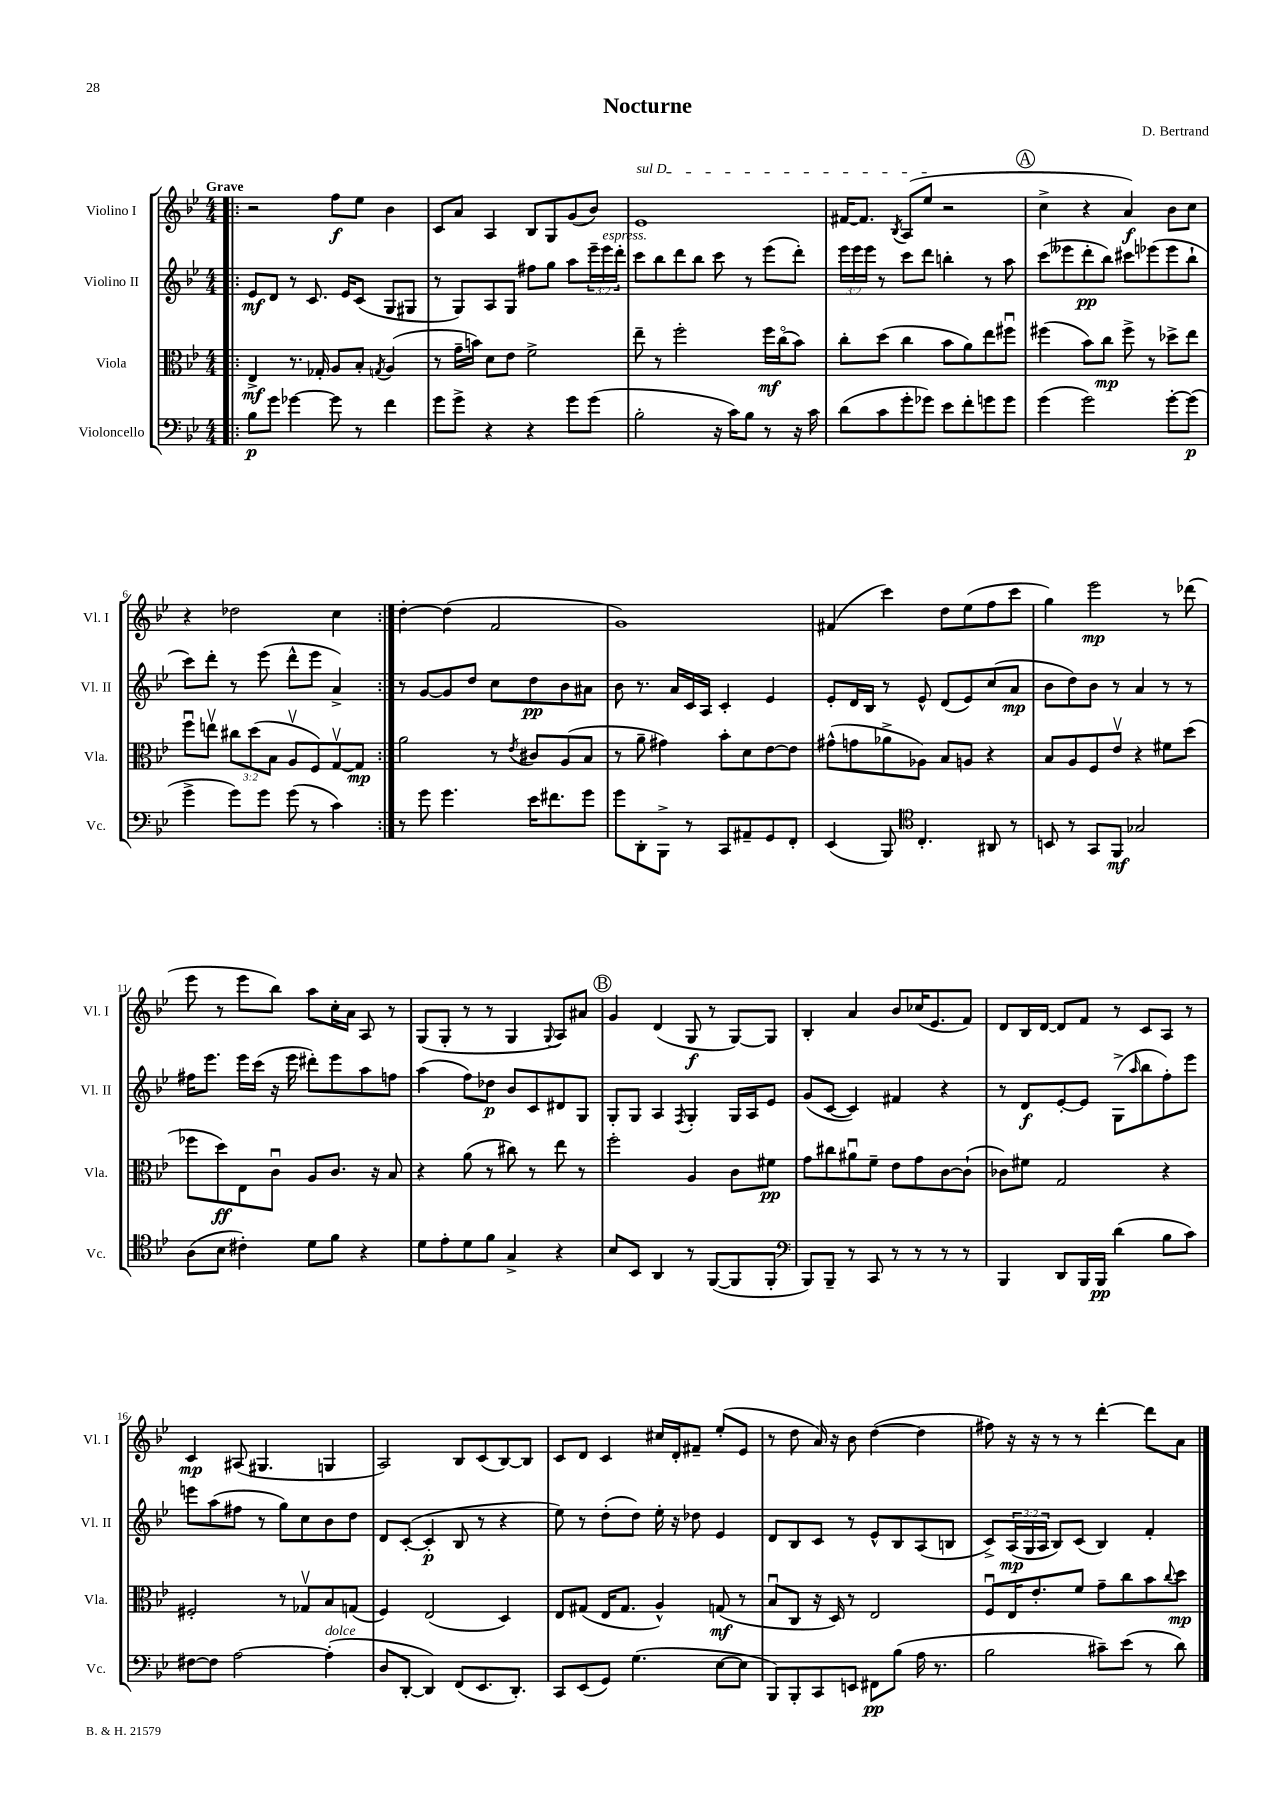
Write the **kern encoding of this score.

**kern	**dynam	**kern	**dynam	**kern	**dynam	**kern	**dynam
*part4	*part4	*part3	*part3	*part2	*part2	*part1	*part1
*staff4	*staff4	*staff3	*staff3	*staff2	*staff2	*staff1	*staff1
*I"Violoncello	*	*I"Viola	*	*I"Violino II	*	*I"Violino I	*
*I'Vc.	*	*I'Vla.	*	*I'Vl. II	*	*I'Vl. I	*
*clefF4	*	*clefC3	*	*clefG2	*	*clefG2	*
*k[b-e-]	*	*k[b-e-]	*	*k[b-e-]	*	*k[b-e-]	*
*M4/4	*	*M4/4	*	*M4/4	*	*M4/4	*
=1!|:	=1!|:	=1!|:	=1!|:	=1!|:	=1!|:	=1!|:	=1!|:
!	!	!	!	!	!	!LO:TX:a:B:t=Grave	!
8B-\L	p	4E-^/	mf	8e-/L	mf	2r	.
8g\J	.	.	.	8d/J	.	.	.
[4g-X\	.	8.r	.	8r	.	.	.
.	.	.	.	8.c/	.	.	.
.	.	16G-X'/	.	.	.	.	.
8g-\]	.	8A/L	.	.	.	8ff\L	f
.	.	.	.	16e-/KL	.	.	.
8r	.	8B-'/J	.	(8c/J	.	8ee-\J	.
.	.	8qGn/	.	.	.	.	.
4f\	.	(4A/	.	8G/L	.	4b-\	.
.	.	.	.	8G#X/J	.	.	.
=2	=2	=2	=2	=2	=2	=2	=2
8g\L	.	8r	.	8r	.	8c/L	.
8g^\J	.	16g~\LL	.	8G/L)	.	8a/J	.
.	.	16bn\JJ)	.	.	.	.	.
4r	.	8d\L	.	8A/	.	4A/	.
.	.	8e-\J	.	8G/J	.	.	.
4r	.	2f^\	.	8ff#X\L	.	8B-/L	.
.	.	.	.	8gg\J	.	8G/	.
8g\L	.	.	.	8aa\L	.	(8g/	.
(8g\J	.	.	.	24eee-~\L	.	8b-/J)	.
!	!	!	!	!LO:TX:a:i:t=espress.	!	!	!
.	.	.	.	24eee-\	.	.	.
.	.	.	.	24ddd'\JJ	.	.	.
=3	=3	=3	=3	=3	=3	=3	=3
!	!	!	!	!	!	!LO:TX:a:i:t=sul D	!
2B-'\	.	8ee-~\	.	8ccc\L	.	1e-	.
.	.	8r	.	8bb-\	.	.	.
.	.	2ff'\	.	8ddd\	.	.	.
.	.	.	.	8bb-\J	.	.	.
16r	.	.	.	8ccc\	.	.	.
16c\KL)	.	.	.	.	.	.	.
8B-\J	.	.	.	8r	.	.	.
8r	.	16ff\LL	mf	(8eee-\L	.	.	.
.	.	(16cc\J	.	.	.	.	.
16r	.	8b-\J)	.	8ddd'\J)	.	.	.
16c\	.	.	.	.	.	.	.
=4	=4	=4	=4	=4	=4	=4	=4
(8d\L	.	8cc'\L	.	24eee-\LL	.	[16f#X/KL	.
.	.	.	.	24eee-\	.	.	.
.	.	.	.	.	.	8.f#/J]	.
.	.	.	.	24eee-\JJ	.	.	.
8c\	.	(8dd\J	.	8r	.	.	.
.	.	.	.	.	.	8qB-/	.
8g'\	.	4cc\	.	8ccc\L	.	(8A/L	.
8g-X\J)	.	.	.	8ddd\J	.	8ee-/J	.
8e-\L	.	8b-\L	.	4bbn'\	.	2r	.
8f'\	.	8a\)	.	.	.	.	.
8gn\	.	8ee-\	.	8r	.	.	.
8g\J	.	8ff#Xu\J	.	8aa\	.	.	.
!!LO:REH:place=s1:t=A
=5	=5	=5	=5	=5	=5	=5	=5
(4g\	.	(4ff#X\	.	(8ccc\L	.	4cc^\	.
.	.	.	.	8eee--X\	.	.	.
2g\)	.	8b-\L)	.	8ddd'\	pp	4r	.
.	.	8cc\J	mp	8bb-\J)	.	.	.
.	.	8ff#^\	.	8ccc#X\L	.	4a/)	f
.	.	8r	.	(8eee-X\	.	.	.
[8g'\L	.	8dd-X^\L	.	8eee-\	.	8b-\L	.
(8g\J]	p	8ee-\J	.	8bb-`\J	.	8cc\J	.
!!LO:LB:g=z
=6	=6	=6	=6	=6	=6	=6	=6
4g^\	.	8ffu\L	.	8ccc\L)	.	4r	.
.	.	8eenv\J	.	8ddd'\J	.	.	.
8g\L)	.	12cc#X\L	.	8r	.	2dd-X\	.
.	.	(12dd\	.	.	.	.	.
8g\J	.	.	.	(8eee-\	.	.	.
.	.	12B-\J	.	.	.	.	.
(8g\	.	8Av/L	.	8ddd^^\L	.	.	.
8r	.	8F/)	.	8eee-\J	.	.	.
4c\)	.	[8Gv/	.	4a^/)	.	4cc\	.
.	.	8G/J]	mp	.	.	.	.
=7:|!	=7:|!	=7:|!	=7:|!	=7:|!	=7:|!	=7:|!	=7:|!
8r	.	2a\	.	8r	.	[4dd'\	.
8g\	.	.	.	[8g/L	.	.	.
4.g\	.	.	.	8g/]	.	(4dd\]	.
.	.	.	.	8dd/J	.	.	.
.	.	8r	.	8cc\L	.	2f/	.
.	.	8qe-/	.	.	.	.	.
16e-\KL	.	8c#X/L	.	8dd\	pp	.	.
8.f#X\	.	.	.	.	.	.	.
.	.	(8A/	.	8b-\	.	.	.
8g\J	.	8B-/J	.	8a#X\J	.	.	.
=8	=8	=8	=8	=8	=8	=8	=8
8g\L	.	8r	.	8b-\	.	1g)	.
8DD'\	.	8a~\	.	8.r	.	.	.
8BBB-^\J	.	4g#X\)	.	.	.	.	.
.	.	.	.	16a/LL	.	.	.
8r	.	.	.	16c/	.	.	.
.	.	.	.	16A/JJ	.	.	.
8CC/L	.	8b-'\L	.	4c'/	.	.	.
8AA#X~/	.	8d\	.	.	.	.	.
8GG/	.	[8e-\	.	4e-/	.	.	.
8FF'/J	.	8e-\J]	.	.	.	.	.
=9	=9	=9	=9	=9	=9	=9	=9
(4EE-/	.	(8g#X^^\L	.	8e-'/L	.	(4f#X/	.
.	.	8gn\	.	16d/L	.	.	.
.	.	.	.	16B-/JJ	.	.	.
8BBB-/)	.	8a-X^\	.	8r	.	4ccc\)	.
*clefC4	*	*	*	*	*	*	*
4.C'/	.	8A-X\J)	.	8e-^^/	.	.	.
.	.	8B-/L	.	(8d/L	.	8dd\L	.
.	.	8An/J	.	8e-/)	.	(8ee-\	.
8AA#X/	.	4r	.	(8cc/	.	8ff\	.
8r	.	.	.	8a/J	mp	8ccc\J	.
=10	=10	=10	=10	=10	=10	=10	=10
8BBn/	.	8B-/L	.	8b-\L	.	4gg\)	.
8r	.	8A/	.	8dd\)	.	.	.
8GG/L	.	8F/	.	8b-\J	.	2eee-\	mp
8FF/J	mf	8e-v/J	.	8r	.	.	.
2G-X/	.	4r	.	4a/	.	.	.
.	.	8f#X\L	.	8r	.	8r	.
.	.	(8dd\J	.	8r	.	(8ddd-X\	.
!!LO:LB:g=z
=11	=11	=11	=11	=11	=11	=11	=11
(8A\L	.	8ff-X\L	.	16ff#X\KL	.	8eee-\	.
.	.	.	.	8.eee-\J	.	.	.
8B-\J	.	8dd\)	ff	.	.	8r	.
4c#X'\)	.	8E-\	.	16eee-\LL	.	8eee-\L	.
.	.	.	.	(16ccc\JJ	.	.	.
.	.	8cu\J	.	16r	.	8bb-\J)	.
.	.	.	.	16eee-\	.	.	.
8d\L	.	8A/L	.	8ddd#X'\L)	.	8aa\L	.
8f\J	.	8.c/J	.	8eee-\	.	16cc'\L	.
.	.	.	.	.	.	16a\JJ	.
4r	.	.	.	8aa\	.	8A/	.
.	.	16r	.	.	.	.	.
.	.	8B-/	.	8ffn\J	.	8r	.
=12	=12	=12	=12	=12	=12	=12	=12
8d\L	.	4r	.	(4aa\	.	(8G/L	.
8e-'\	.	.	.	.	.	8G'/J	.
8d\	.	(8a\	.	8ff\L)	.	8r	.
8f\J	.	8r	.	8dd-X\J	p	8r	.
4G^/	.	8cc#X\)	.	8b-/L	.	4G/	.
.	.	8r	.	8c/	.	.	.
.	.	.	.	.	.	8qqG/	.
4r	.	8ee-\	.	8d#X/	.	8A/L)	.
.	.	8r	.	8G/J	.	8a#X/J	.
!!LO:REH:place=s1:t=B
=13	=13	=13	=13	=13	=13	=13	=13
8B-/L	.	2ff'\	.	8G'/L	.	4g/	.
8BB-/J	.	.	.	8G/J	.	.	.
4AA/	.	.	.	4A/	.	(4d/	.
.	.	.	.	8qF/	.	.	.
8r	.	4A/	.	4G'/	.	8G/	f
([8FF/L	.	.	.	.	.	8r	.
8FF/]	.	8c\L	.	16G/LL	.	[8G/L)	.
.	.	.	.	16A/J	.	.	.
8FF'/J	.	8f#X\J	pp	8e-/J	.	8G/J]	.
=14	=14	=14	=14	=14	=14	=14	=14
*clefF4	*	*	*	*	*	*	*
8BBB-/L)	.	8g\L	.	(8g/L	.	4B-'/	.
8BBB-~/J	.	8cc#X\	.	[8c/J	.	.	.
8r	.	8a#Xu\	.	4c/])	.	4a/	.
8CC/	.	8f~\J	.	.	.	.	.
8r	.	8e-\L	.	4f#X/	.	8b-/L	.
8r	.	8g\	.	.	.	(16cc-X/K	.
.	.	.	.	.	.	8.e-/	.
8r	.	[8c\	.	4r	.	.	.
8r	.	(8c`\J]	.	.	.	8f/J)	.
=15	=15	=15	=15	=15	=15	=15	=15
4BBB-/	.	8c-X\L)	.	8r	.	8d/L	.
.	.	8f#X\J	.	8d/L	f	16B-/L	.
.	.	.	.	.	.	[16d/JJ	.
8DD/L	.	2G/	.	[8e-'/	.	8d/L]	.
16BBB-/L	.	.	.	8e-/J]	.	8f/J	.
16BBB-/JJ	pp	.	.	.	.	.	.
(4d\	.	.	.	(8G^\L	.	8r	.
.	.	.	.	16qqaa/	.	.	.
.	.	.	.	8bb-\	.	8c/L	.
8B-\L	.	4r	.	8ff'\)	.	8A/J	.
8c\J)	.	.	.	8eee-\J	.	8r	.
!!LO:LB:g=z
=16	=16	=16	=16	=16	=16	=16	=16
[8F#X\L	.	2F#X'/	.	8eeen\L	.	4c/	mp
8F#\J]	.	.	.	(8aa\	.	.	.
[2A\	.	.	.	8ff#X\J	.	(8A#X/	.
.	.	.	.	8r	.	4.G#X/	.
.	.	8r	.	8gg\L)	.	.	.
.	.	8G-Xv/L	.	8cc\	.	.	.
!LO:TX:a:i:t=dolce	!	!	!	!	!	!	!
(4A'\]	.	8B-/	.	8b-\	.	4Gn/	.
.	.	(8Gn/J	.	8dd\J	.	.	.
=17	=17	=17	=17	=17	=17	=17	=17
8D/L	.	4F/)	.	8d/L	.	2A/)	.
[8DD'/J	.	.	.	([8c'/J	.	.	.
4DD/])	.	(2E-/	.	4c'/]	p	.	.
(8FF/L	.	.	.	8B-/	.	8B-/L	.
8.EE-/	.	.	.	8r	.	(8c/	.
.	.	4D/)	.	4r	.	[8B-/)	.
8.DD'/J)	.	.	.	.	.	.	.
.	.	.	.	.	.	8B-/J]	.
=18	=18	=18	=18	=18	=18	=18	=18
8CC/L	.	8E-/L	.	8ee-\)	.	8c/L	.
(8EE-/	.	(8G#X/J	.	8r	.	8d/J	.
8GG/J)	.	16E-/KL	.	(8dd'\L	.	4c/	.
.	.	8.G#/J	.	.	.	.	.
(4.G\	.	.	.	8dd\J)	.	.	.
.	.	4A^^/)	.	16ee-'\	.	16cc#X/LL	.
.	.	.	.	16r	.	16d'/J	.
.	.	.	.	8dd-X\	.	8f#X~/J	.
[8E-\L	.	(8Gn/	mf	4e-/	.	(8ee-'/L	.
8E-\J]	.	8r	.	.	.	8e-/J	.
=19	=19	=19	=19	=19	=19	=19	=19
8BBB-/L)	.	8B-u/L	.	8d/L	.	8r	.
8BBB-'/	.	8C/J	.	8B-/	.	8dd\	.
8CC/	.	16r	.	8c/J	.	16a/)	.
.	.	16D/)	.	.	.	16r	.
8EEn/J	.	8r	.	8r	.	8b-\	.
8FF#X\L	pp	2E-/	.	8e-^^/L	.	([4dd\	.
(8B-\J	.	.	.	8B-/	.	.	.
16A\	.	.	.	(8A/	.	4dd\]	.
8.r	.	.	.	.	.	.	.
.	.	.	.	8Bn/J	.	.	.
=20	=20	=20	=20	=20	=20	=20	=20
2B-\	.	8Fu/L	.	8c^/L)	.	8ff#X\)	.
.	.	16E-/K	.	(24A/L	mp	16r	.
.	.	.	.	24G/	.	.	.
.	.	8.e-'/	.	.	.	16r	.
.	.	.	.	24A/JJ	.	.	.
.	.	.	.	8B-/L)	.	8r	.
.	.	8f/J	.	(8c/J	.	8r	.
8c#X~\L)	.	8g~\L	.	4B-/)	.	[4ddd'\	.
(8e-\J	.	8cc\	.	.	.	.	.
8r	.	8b-\	.	4f'/	.	8ddd\L]	.
.	.	8qqcc/	.	.	.	.	.
8d\)	.	8dd\J	mp	.	.	8a\J	.
==	==	==	==	==	==	==	==
*-	*-	*-	*-	*-	*-	*-	*-
